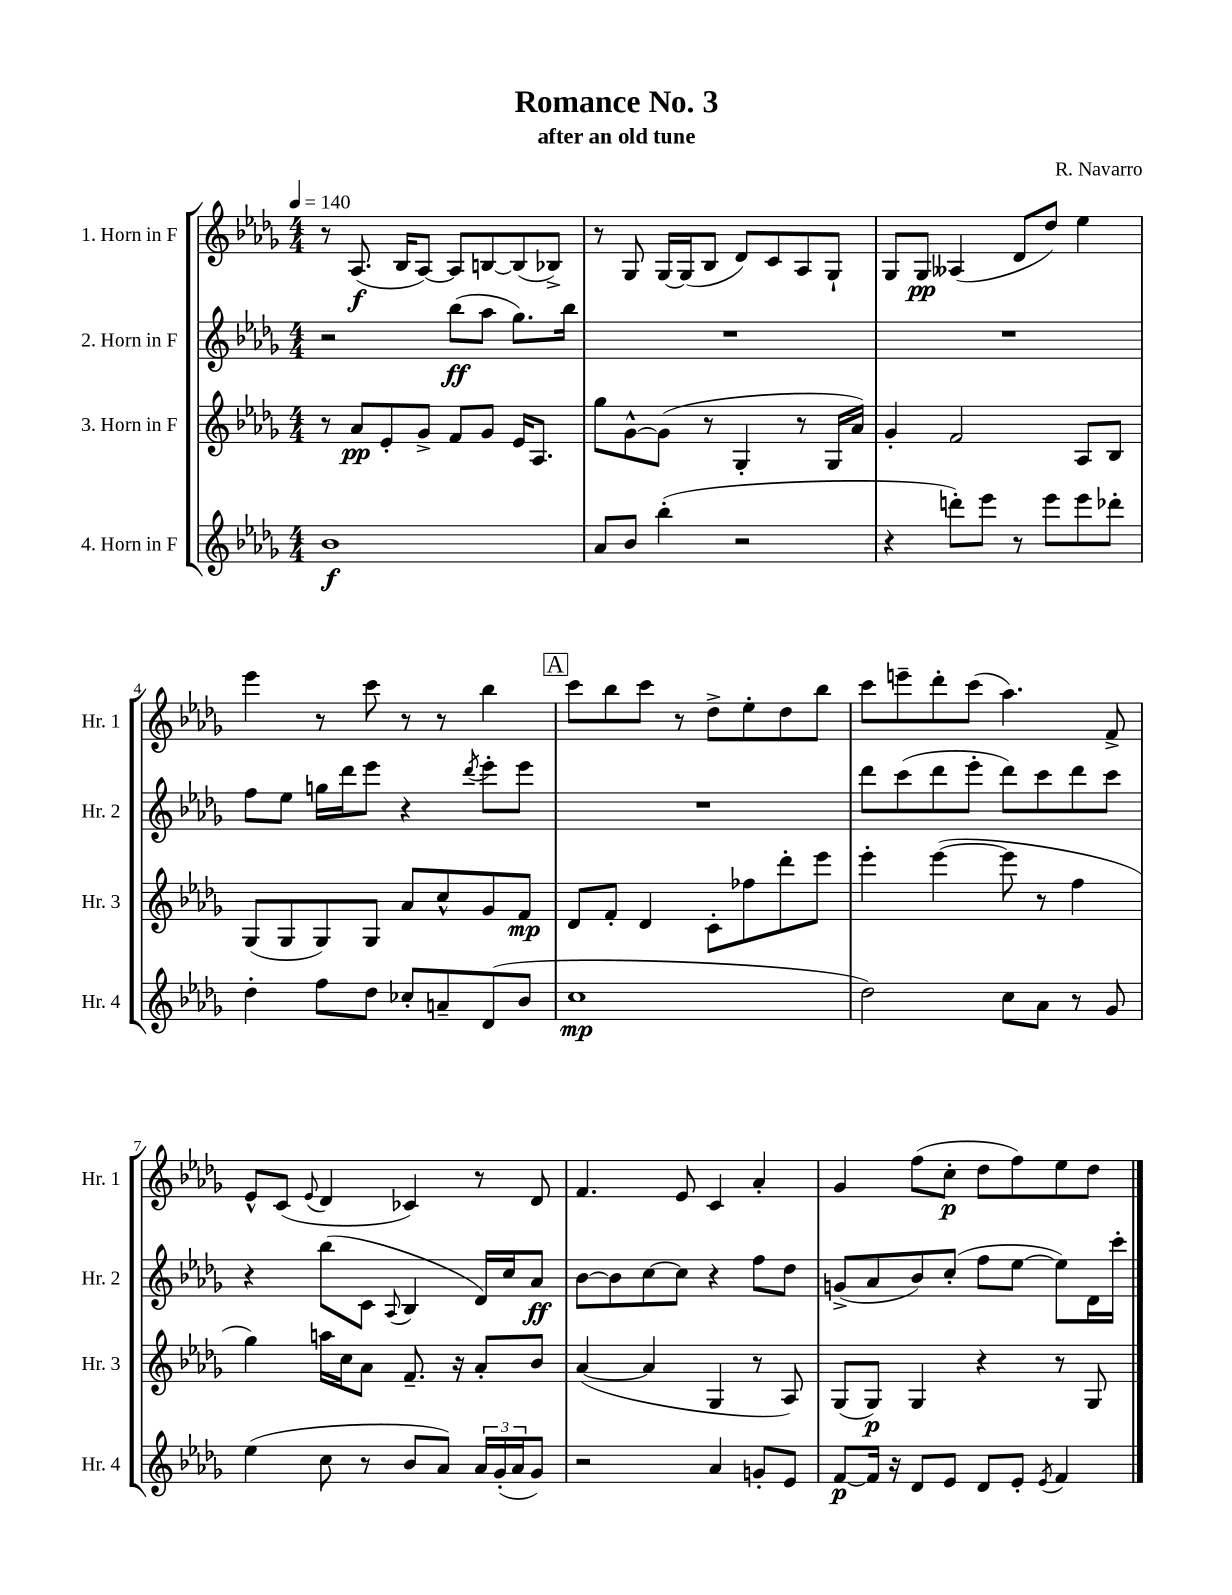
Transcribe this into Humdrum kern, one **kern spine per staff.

**kern	**kern	**kern	**kern
*staff4	*staff3	*staff2	*staff1
*clefG2	*clefG2	*clefG2	*clefG2
*k[b-e-a-d-g-]	*k[b-e-a-d-g-]	*k[b-e-a-d-g-]	*k[b-e-a-d-g-]
*M4/4	*M4/4	*M4/4	*M4/4
*MM140	*MM140	*MM140	*MM140
1b-	8r	2r	8r
.	8a-/L	.	(8.A-/
.	8e-'/	.	.
.	.	.	16B-/LK
.	8g-^/J	.	[8A-/J)
.	8f/L	(8bb-\L	8A-/]L
.	8g-/J	8aa-\J	[8B/
.	16e-/LK	8.gg-\L)	(8B/]
.	8.A-/J	.	.
.	.	.	8B-^/J)
.	.	16bb-\Jk	.
=	=	=	=
8a-/L	8gg-\L	1r	8r
8b-/J	[8g-^^\	.	8G-/
(4bb-'\	(8g-\]J	.	[16G-/LL
.	.	.	(16G-/]J
.	8r	.	8B-/J
2r	4G-'/	.	8d-/L)
.	.	.	8c/
.	8r	.	8A-/
.	16G-/LL	.	8G-`/J
.	16a-/JJ)	.	.
=	=	=	=
4r	4g-'/	1r	8G-/L
.	.	.	8G-/J
8ddd'\L)	2f/	.	(4A--/
8eee-\J	.	.	.
8r	.	.	8d-/L
8eee-\L	.	.	8dd-/J)
8eee-\	8A-/L	.	4ee-\
8ddd-'\J	8B-/J	.	.
=	=	=	=
4dd-'\	(8G-/L	8ff\L	4eee-\
.	8G-/	8ee-\J	.
8ff\L	8G-/)	16gg\LL	8r
.	.	16ddd-\J	.
8dd-\J	8G-/J	8eee-\J	8ccc\
8cc-'/L	8a-/L	4r	8r
8a~/	8cc^^/	.	8r
.	.	8qddd-/	.
(8d-/	8g-/	8eee-'\L	4bb-\
8b-/J	8f/J	8eee-\J	.
=	=	=	=
1cc	8d-/L	1r	8ccc\L
.	8f'/J	.	8bb-\
.	4d-/	.	8ccc\J
.	.	.	8r
.	8c'\L	.	8dd-^\L
.	8ff-\	.	8ee-'\
.	8ddd-'\	.	8dd-\
.	8eee-\J	.	8bb-\J
=	=	=	=
2dd-\)	4eee-'\	8ddd-\L	8ccc\L
.	.	(8ccc\	8eee~\
.	([4eee-\	8ddd-\	8ddd-'\
.	.	8eee-'\J	(8ccc\J
8cc\L	8eee-\]	8ddd-\L)	4.aa-\)
8a-\J	8r	8ccc\	.
8r	4ff\	8ddd-\	.
8g-/	.	8ccc\J	8f^/
=	=	=	=
(4ee-\	4gg-\)	4r	8e-^^/L
.	.	.	(8c/J
.	.	.	8qqe-/
8cc\	16aa\LL	(8bb-\L	4d-/
.	16cc\J	.	.
8r	8a-\J	8c\J	.
.	.	8qqA-/	.
8b-/L	8.f~/	4B-/	4c-/)
8a-/J)	.	.	.
.	16r	.	.
24a-/LL	8a-'/L	16d-/LL)	8r
(24g-'/	.	.	.
.	.	16cc/J	.
24a-/J	.	.	.
8g-/J)	8b-/J	8a-/J	8d-/
=	=	=	=
2r	([4a-/	[8b-\L	4.f/
.	.	8b-\]	.
.	4a-/]	[8cc\	.
.	.	8cc\]J	8e-/
4a-/	4G-/	4r	4c/
8g'/L	8r	8ff\L	4a-'/
8e-/J	8A-/)	8dd-\J	.
=	=	=	=
[8f/L	(8G-/L	(8g^/L	4g-/
16f/]Jk	8G-/J)	8a-/	.
16r	.	.	.
8d-/L	4G-/	8b-/)	(8ff\L
8e-/J	.	(8cc'/J	8cc'\J
8d-/L	4r	8ff\L	8dd-\L
8e-'/J	.	[8ee-\J	8ff\)
8qe-/	.	.	.
4f/	8r	8ee-\]L)	8ee-\
.	8G-/	16d-\L	8dd-\J
.	.	16ccc'\JJ	.
==	==	==	==
*-	*-	*-	*-
